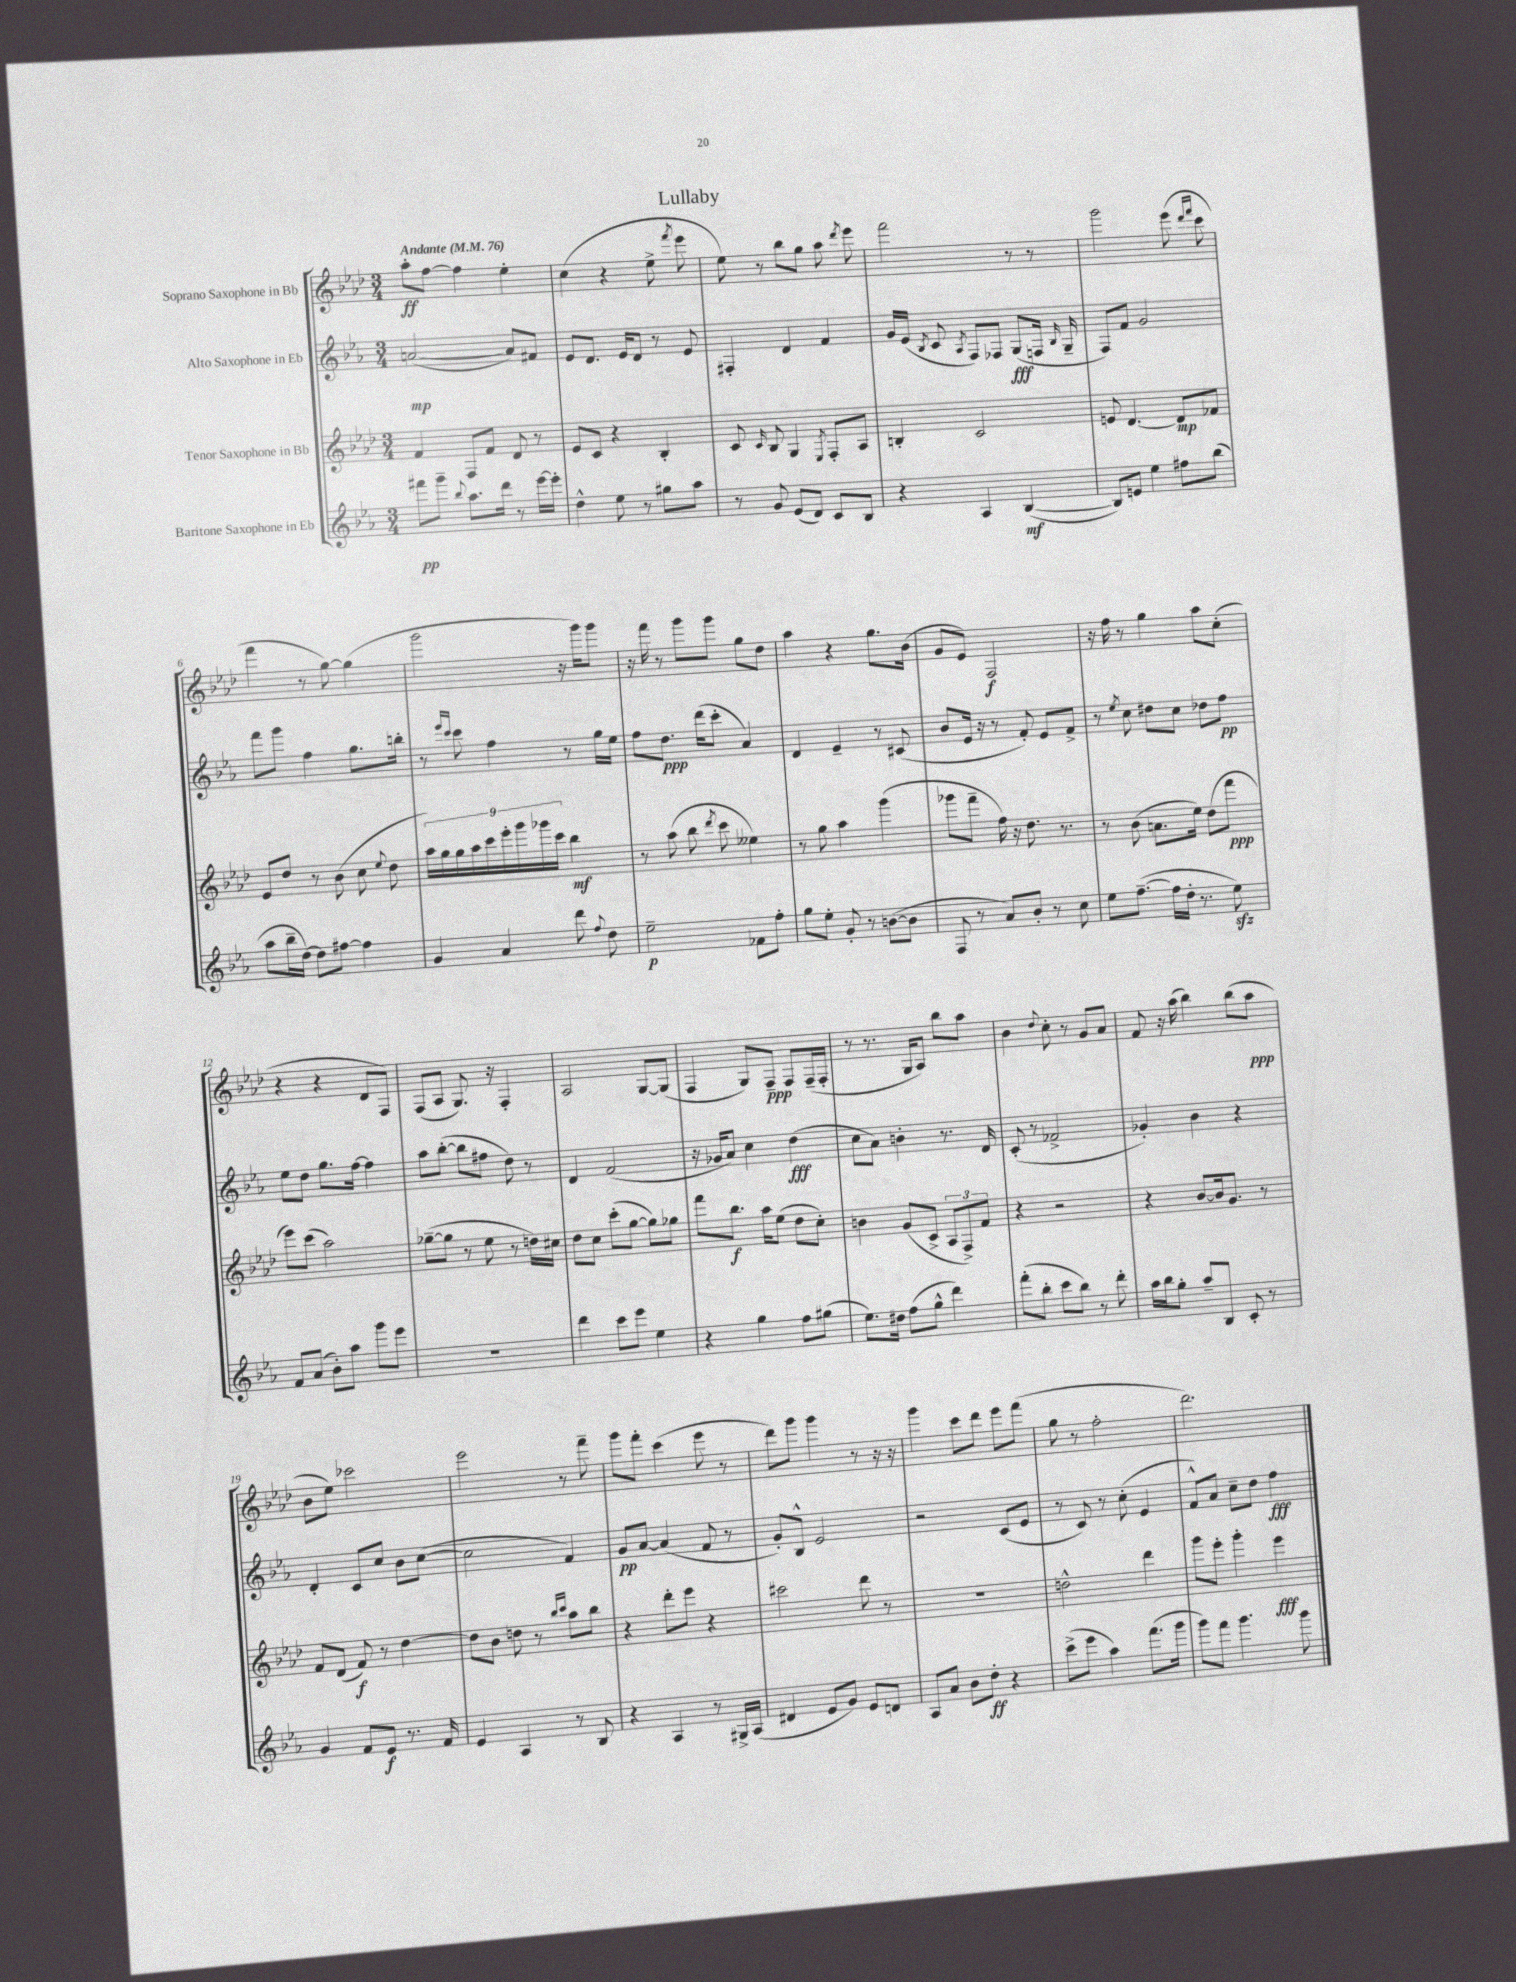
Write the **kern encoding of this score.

**kern	**dynam	**kern	**dynam	**kern	**dynam	**kern	**dynam
*part4	*part4	*part3	*part3	*part2	*part2	*part1	*part1
*staff4	*staff4	*staff3	*staff3	*staff2	*staff2	*staff1	*staff1
*I"Baritone Saxophone in Eb	*	*I"Tenor Saxophone in Bb	*	*I"Alto Saxophone in Eb	*	*I"Soprano Saxophone in Bb	*
*clefG2	*	*clefG2	*	*clefG2	*	*clefG2	*
*k[b-e-a-]	*	*k[b-e-a-d-]	*	*k[b-e-a-]	*	*k[b-e-a-d-]	*
*M3/4	*	*M3/4	*	*M3/4	*	*M3/4	*
*MM76	*	*MM76	*	*MM76	*	*MM76	*
=1	=1	=1	=1	=1	=1	=1	=1
!	!	!	!	!	!	!LO:TX:a:B:t=Andante	!
8fff#X\L	pp	4f/	.	([2an/	mp	8aa-'\L	ff
8ggg~\J	.	.	.	.	.	[8ff\J	.
8qqbb-/	.	.	.	.	.	.	.
8.aa-\L	.	8F/L	.	.	.	4ff\]	.
.	.	8f/J	.	.	.	.	.
16ddd\Jk	.	.	.	.	.	.	.
8r	.	8d-/	.	8a/L])	.	4ee-'\	.
[16eee-\LL	.	8r	.	8f#X/J	.	.	.
16eee-'\JJ]	.	.	.	.	.	.	.
=2	=2	=2	=2	=2	=2	=2	=2
4dd^^\	.	8e-/L	.	8e-/L	.	(4cc\	.
.	.	8c/J	.	8.d/J	.	.	.
8ee-\	.	4r	.	.	.	4r	.
.	.	.	.	16e-/KL	.	.	.
8r	.	.	.	8d/J	.	.	.
8gg#X\L	.	4B-'/	.	8r	.	8ee-^\	.
.	.	.	.	.	.	8qfff/	.
8aa-\J	.	.	.	8e-/	.	8eee-\	.
=3	=3	=3	=3	=3	=3	=3	=3
8r	.	8c/	.	4F#X'/	.	8ee-\)	.
.	.	16qqc/	.	.	.	.	.
8g/	.	8B-/	.	.	.	8r	.
(8e-/L	.	4G/	.	4d/	.	8bb-\L	.
8d/J)	.	.	.	.	.	8gg\J	.
.	.	8qE-/	.	.	.	.	.
8c/L	.	8F'/L	.	4f/	.	8aa-\	.
.	.	.	.	.	.	8qddd-/	.
8B-/J	.	8A-/J	.	.	.	8eee-\	.
=4	=4	=4	=4	=4	=4	=4	=4
4r	.	4Bn'/	.	16g/LL	.	2fff\	.
.	.	.	.	(16e-/JJ	.	.	.
.	.	.	.	8qB-/	.	.	.
.	.	.	.	8c/	.	.	.
.	.	.	.	8qA-/	.	.	.
4A-/	.	2c/	.	8F/L)	.	.	.
.	.	.	.	8F-X/J	.	.	.
([4B-/	mf	.	.	(8G/L	fff	8r	.
.	.	.	.	16Fn/Jk	.	8r	.
.	.	.	.	16qqB-/	.	.	.
.	.	.	.	16G~/	.	.	.
=5	=5	=5	=5	=5	=5	=5	=5
8B-/L])	.	8en/	.	8F/L)	.	2ggg\	.
8en/J	.	[4.d-/	.	8f/J	.	.	.
4ee-\	.	.	.	2g/	.	.	.
8ff#X\L	.	8d-/L]	mp	.	.	(8eee-\	.
.	.	.	.	.	.	16qqddd-/LL	.
.	.	.	.	.	.	16qqfff/JJ	.
(8bb-\J	.	8f-X/J	.	.	.	8ccc\	.
!!LO:LB:g=z
=6	=6	=6	=6	=6	=6	=6	=6
8aa-\L	.	8e-/L	.	8fff\L	.	4fff\	.
16bb-~\L	.	8dd-/J	.	8ggg\J	.	.	.
[16dd\JJ)	.	.	.	.	.	.	.
8dd\L]	.	8r	.	4ff\	.	8r	.
[8ff#X\J	.	(8b-\	.	.	.	[8gg\)	.
4ff#\]	.	8cc\	.	8.gg\L	.	(4gg\]	.
.	.	8qqee-/	.	.	.	.	.
.	.	8dd-\	.	.	.	.	.
.	.	.	.	16bbn'\Jk	.	.	.
=7	=7	=7	=7	=7	=7	=7	=7
4g/	.	18aa-\LL)	.	8r	.	2ggg\	.
.	.	18gg\	.	.	.	.	.
.	.	18gg\	.	.	.	.	.
.	.	.	.	16qqeee-/LL	.	.	.
.	.	.	.	16qqccc/JJ	.	.	.
.	.	.	.	8ccc\	.	.	.
.	.	18aa-\	.	.	.	.	.
.	.	18ccc\	.	.	.	.	.
4a-/	.	.	.	4ff\	.	.	.
.	.	18eee-'\	.	.	.	.	.
.	.	18ggg\	.	.	.	.	.
.	.	18ggg-X\	.	.	.	.	.
.	.	18ccc\JJ	.	.	.	.	.
8ddd\	.	4bb-\	mf	8r	.	16r	.
.	.	.	.	.	.	16ggg\KL)	.
8qqff/	.	.	.	.	.	.	.
8dd\	.	.	.	16gg\LL	.	8ggg\J	.
.	.	.	.	16ee-\JJ	.	.	.
=8	=8	=8	=8	=8	=8	=8	=8
2ee-~\	p	8r	.	8ff\L	.	16r	.
.	.	.	.	.	.	16fff\	.
.	.	(8aa-\	.	8.dd\J	ppp	8r	.
.	.	8bb-\	.	.	.	8ggg\L	.
.	.	.	.	(16ddd\KL	.	.	.
.	.	8qddd-/	.	.	.	.	.
.	.	8ccc\	.	8ccc'\J	.	8ggg\J	.
8f-X\L	.	4ee--X\)	.	4a-/)	.	8gg\L	.
8ff'\J	.	.	.	.	.	8dd-\J	.
=9	=9	=9	=9	=9	=9	=9	=9
8gg\L	.	8r	.	4d/	.	4aa-\	.
8ee-'\J	.	8gg\	.	.	.	.	.
8g'/	.	4aa-\	.	4e-~/	.	4r	.
8r	.	.	.	.	.	.	.
([8bn\L	.	(4ggg\	.	8r	.	8.gg\L	.
8b\J]	.	.	.	(8c#X/	.	.	.
.	.	.	.	.	.	(16b-\Jk	.
=10	=10	=10	=10	=10	=10	=10	=10
8F/	.	8ggg-X\L	.	8b-/L	.	8g/L	.
8r	.	8fff~\J	.	16e-/Jk	.	8e-/J)	.
.	.	.	.	16r	.	.	.
8a-/L)	.	16ff\)	.	8r	.	2F/	f
.	.	16r	.	.	.	.	.
8b-'/J	.	8.dd-\	.	8f'/)	.	.	.
8r	.	.	.	8e-/L	.	.	.
.	.	8.r	.	.	.	.	.
8cc\	.	.	.	8f^/J	.	.	.
=11	=11	=11	=11	=11	=11	=11	=11
8ee-\L	.	8r	.	8r	.	16r	.
.	.	.	.	.	.	16ff\	.
.	.	.	.	8qee-/	.	.	.
([8.ff~\J	.	(8b-\	.	8cc\	.	8r	.
.	.	8.an\L	.	8dd#X\L	.	4gg\	.
16ff\LL]	.	.	.	.	.	.	.
16dd'\JJ	.	.	.	8cc\J	.	.	.
8.r	.	16ee-\Jk)	.	.	.	.	.
.	.	(8dd-\L	.	8dd-X\L	.	8aa-\L	.
8ee-zz\)	.	8fff\J	ppp	8ff\J	pp	(8cc'\J	.
!!LO:LB:g=z
=12	=12	=12	=12	=12	=12	=12	=12
8f/L	.	8eee-\L)	.	8ee-\L	.	4r	.
(8a-/J	.	(8ccc\J	.	8dd\J	.	.	.
8b-'\L)	.	2aa-\)	.	8.gg\L	.	4r	.
8aa-\J	.	.	.	.	.	.	.
.	.	.	.	[16ff\Jk	.	.	.
8ggg\L	.	.	.	4ff\]	.	8d-/L	.
8eee-\J	.	.	.	.	.	8F/J)	.
=13	=13	=13	=13	=13	=13	=13	=13
2.r	.	([8gg-X~\L	.	8aa-\L	.	(8F/L	.
.	.	8gg-\J]	.	([8bb-'\J	.	8A-/J	.
.	.	8r	.	8bb-\L]	.	8.G/)	.
.	.	8ee-\	.	8ff#X\J	.	.	.
.	.	.	.	.	.	16r	.
.	.	8r	.	8dd\)	.	4F'/	.
.	.	16ddn\LL)	.	8r	.	.	.
.	.	16cc#X\JJ	.	.	.	.	.
=14	=14	=14	=14	=14	=14	=14	=14
4ddd\	.	8dd-\L	.	4d/	.	2A-/	.
.	.	8cc\J	.	.	.	.	.
8ccc\L	.	(8ccc'\L	.	(2f/	.	.	.
8eee-\J	.	[8gg\J	.	.	.	.	.
4ee-\	.	8gg\L])	.	.	.	[8G/L	.
.	.	8gg-X\J	.	.	.	(8G/J]	.
=15	=15	=15	=15	=15	=15	=15	=15
4r	.	8fff\L	.	16r	.	4F/	.
.	.	.	.	16g-X/KL	.	.	.
.	.	8.bb-\J	f	8a-/J)	.	.	.
4gg\	.	.	.	4cc\	.	8G/L)	.
.	.	16aa-\KL	.	.	.	.	.
.	.	(8ee-\J	.	.	.	8F~/J	ppp
8ff\L	.	8dd-\L	.	(4dd\	fff	8F/L	.
(8gg#X\J	.	8cc'\J)	.	.	.	(16F~/L	.
.	.	.	.	.	.	16F'/JJ	.
=16	=16	=16	=16	=16	=16	=16	=16
8.ee-\L)	.	4bn\	.	8cc\L	.	8r	.
.	.	.	.	8a-\J)	.	8.r	.
16dd#X\Jk	.	.	.	.	.	.	.
(8ff\L	.	(8g/L	.	4bn'\	.	.	.
.	.	.	.	.	.	16G/KL	.
8gg^^\J	.	8c^/J	.	.	.	8A-/J)	.
4ddd\)	.	12A-/L	.	8.r	.	8bb-\L	.
.	.	12F^/)	.	.	.	.	.
.	.	.	.	.	.	8aa-\J	.
.	.	12f/J	.	.	.	.	.
.	.	.	.	16d/	.	.	.
=17	=17	=17	=17	=17	=17	=17	=17
(8fff'\L	.	4r	.	(8c'/	.	4b-\	.
8bb-'\J	.	.	.	8r	.	.	.
.	.	.	.	.	.	8qqdd-/	.
8ccc\L	.	2r	.	2f-X^/	.	8cc'\	.
8bb-\J)	.	.	.	.	.	8r	.
8r	.	.	.	.	.	8g/L	.
8ddd'\	.	.	.	.	.	8a-/J	.
=18	=18	=18	=18	=18	=18	=18	=18
16aa-\LL	.	4r	.	4g-X'/)	.	8f/	.
16bb-\J	.	.	.	.	.	.	.
8gg'\J	.	.	.	.	.	16r	.
.	.	.	.	.	.	(16aa-\	.
8aa-~/L	.	[8b-/L	.	4b-\	.	4bb-\)	.
8B-/J	.	16b-/k]	.	.	.	.	.
.	.	8.g/J	.	.	.	.	.
8c'/	.	.	.	4r	.	(8bb-\L	.
8r	.	8r	.	.	.	8aa-\J	ppp
!!LO:LB:g=z
=19	=19	=19	=19	=19	=19	=19	=19
4g/	.	8f/L	.	4d'/	.	8b-\L	.
.	.	(8d-/J	.	.	.	8ee-\J)	.
8f/L	.	8f/)	f	8c/L	.	2ccc-X\	.
8e-/J	f	8r	.	8cc/J	.	.	.
8.r	.	[4dd-\	.	8b-\L	.	.	.
.	.	.	.	([8cc\J	.	.	.
16f/	.	.	.	.	.	.	.
=20	=20	=20	=20	=20	=20	=20	=20
4e-/	.	8dd-\L]	.	2cc\]	.	2eee-\	.
.	.	8b-\J	.	.	.	.	.
4A-/	.	8ddn\	.	.	.	.	.
.	.	8r	.	.	.	.	.
.	.	16qqbb-/LL	.	.	.	.	.
.	.	16qqccc/JJ	.	.	.	.	.
8r	.	8aa-\L	.	4f/)	.	8r	.
8B-/	.	8bb-\J	.	.	.	8fff~\	.
=21	=21	=21	=21	=21	=21	=21	=21
4r	.	4r	.	8g/L	pp	8ggg\L	.
.	.	.	.	[8a-/J	.	8fff'\J	.
4A-/	.	8ddd-'\L	.	(4a-/]	.	(4ccc\	.
.	.	8eee-\J	.	.	.	.	.
8r	.	4r	.	8f/	.	8eee-\	.
16G#X^/LL	.	.	.	8r	.	8r	.
(16A-/JJ	.	.	.	.	.	.	.
=22	=22	=22	=22	=22	=22	=22	=22
4d#X/	.	2ccc#X\	.	8g'/L)	.	8ddd-\L)	.
.	.	.	.	8B-^^/J	.	8ggg\J	.
8e-/L	.	.	.	2e-/	.	4ggg\	.
8g/J)	.	.	.	.	.	.	.
8e-/L	.	8ddd-\	.	.	.	8r	.
8dn/J	.	8r	.	.	.	16r	.
.	.	.	.	.	.	16r	.
=23	=23	=23	=23	=23	=23	=23	=23
8A-/L	.	2.r	.	2r	.	4ggg\	.
8a-/J	.	.	.	.	.	.	.
8b-\L	.	.	.	.	.	8ccc\L	.
8dd'\J	ff	.	.	.	.	8ddd-\J	.
4r	.	.	.	(8c/L	.	8eee-\L	.
.	.	.	.	8e-/J	.	(8fff\J	.
=24	=24	=24	=24	=24	=24	=24	=24
(8ccc^\L	.	2ddn^^\	.	8r	.	8gg\	.
8eee-\J	.	.	.	8c/)	.	8r	.
4aa-\)	.	.	.	8r	.	2ff'\	.
.	.	.	.	(8cc'\	.	.	.
(8.fff\L	.	4ddd-\	.	4e-/	.	.	.
16ggg\Jk	.	.	.	.	.	.	.
=25	=25	=25	=25	=25	=25	=25	=25
8ggg\L)	.	8ggg\L	.	8f^^/L)	.	2.ddd-\)	.
8fff\J	.	8eee-'\J	.	8a-/J	.	.	.
4.ggg\	.	4ggg'\	.	8cc~\L	.	.	.
.	.	.	.	8dd\J	.	.	.
.	.	4eee-\	fff	4ff\	fff	.	.
8ggg\	.	.	.	.	.	.	.
==	==	==	==	==	==	==	==
*-	*-	*-	*-	*-	*-	*-	*-
